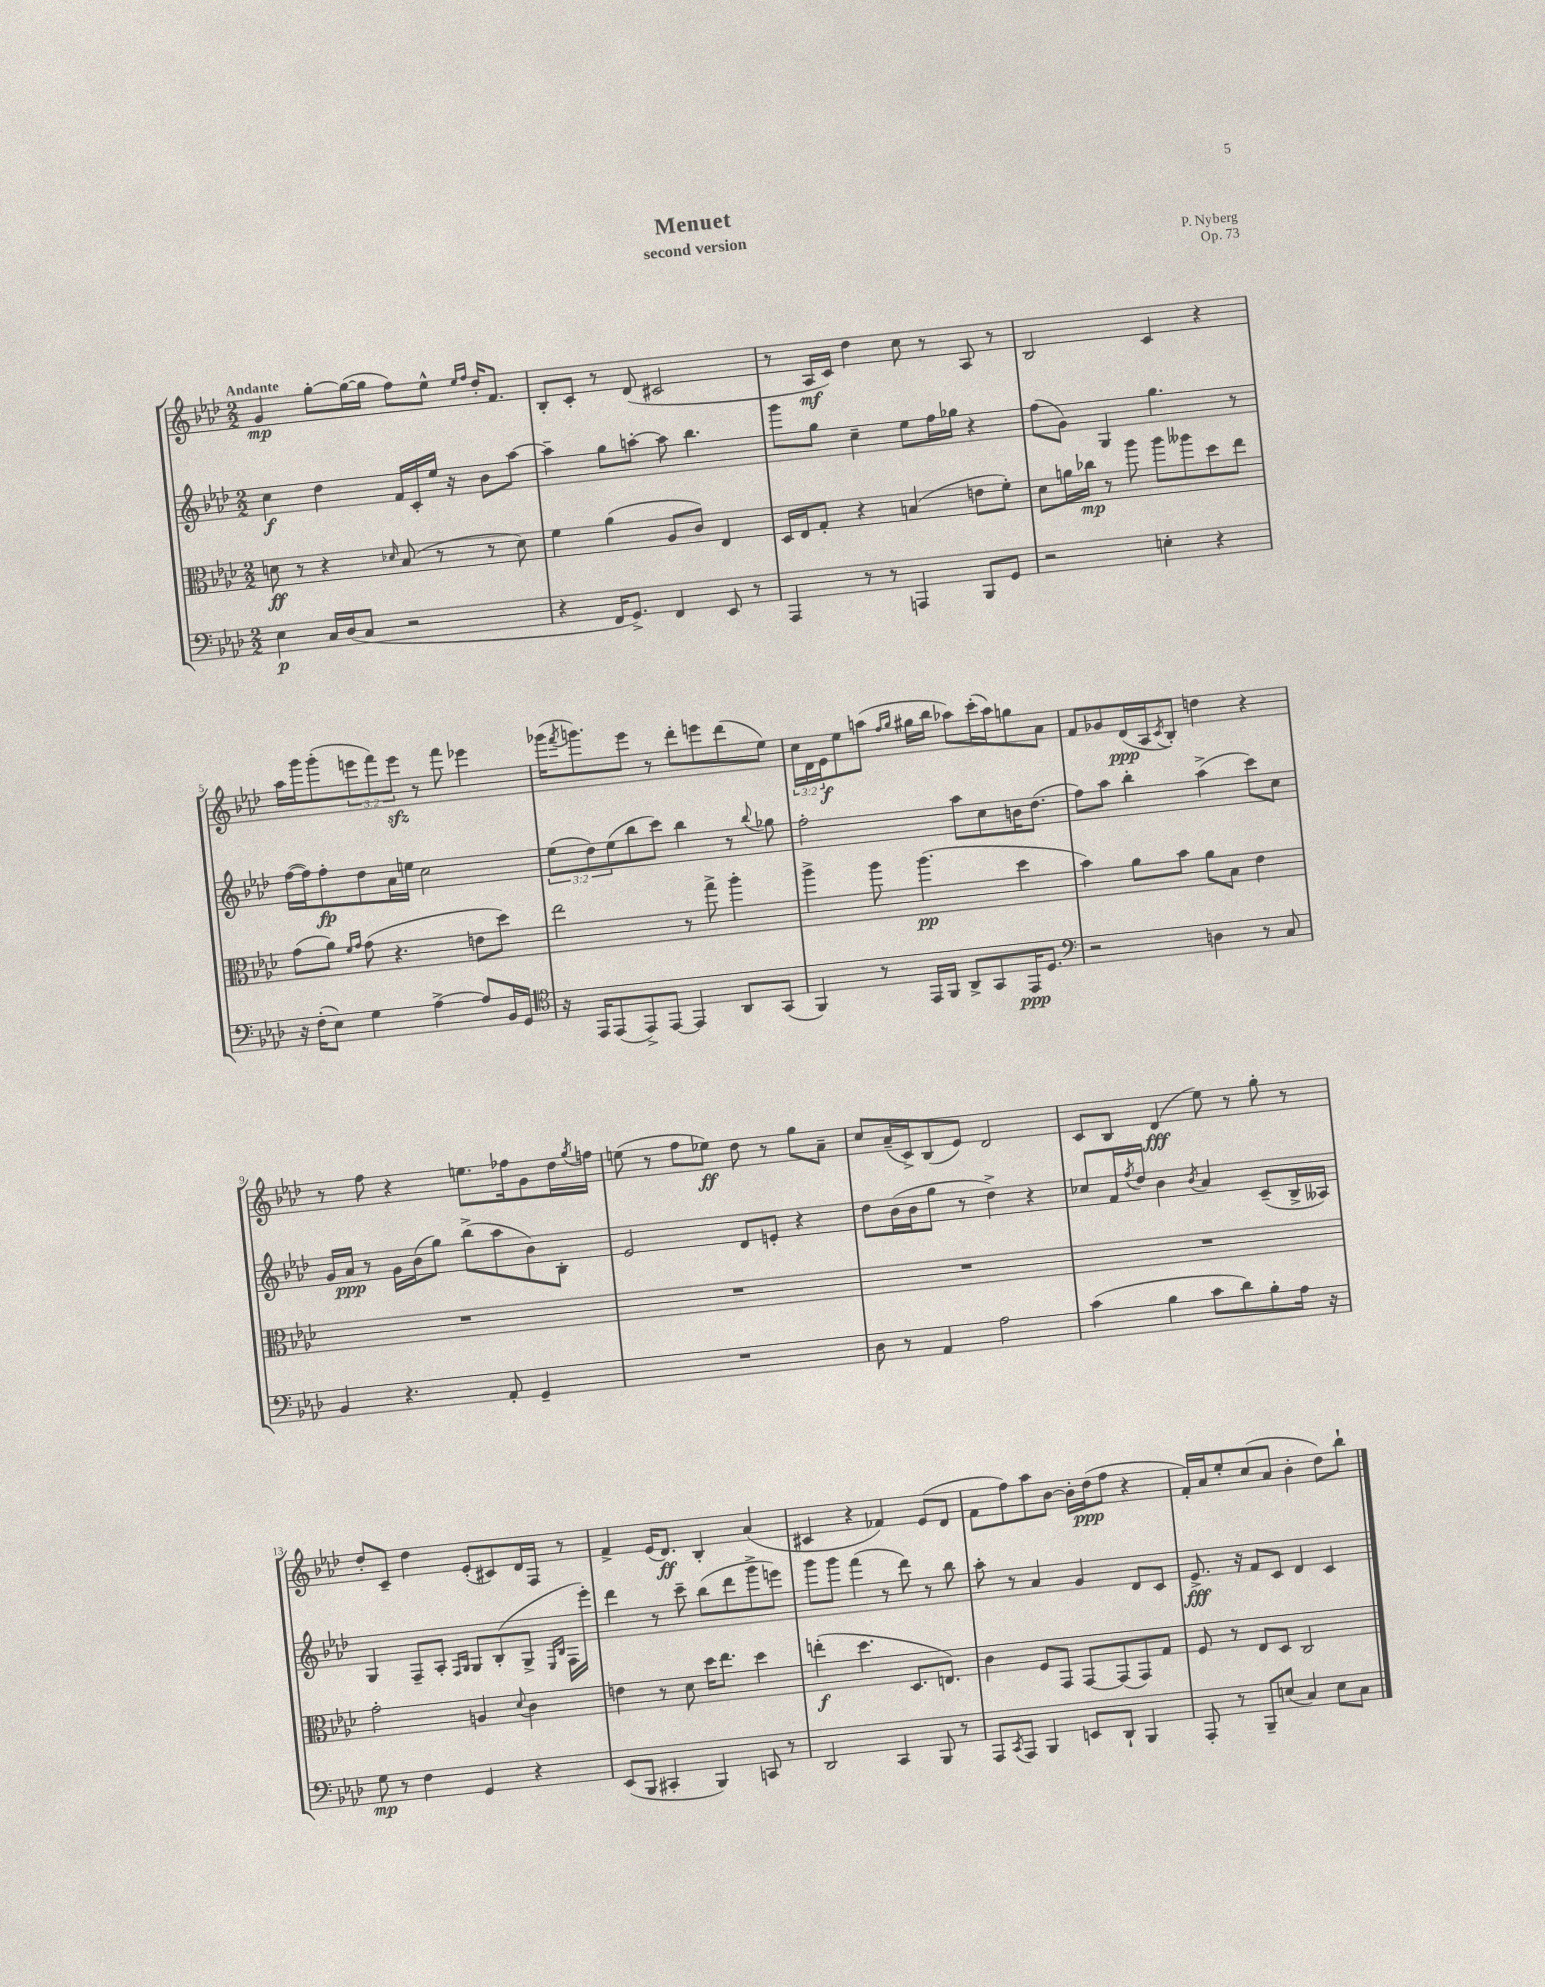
\header { title = "Menuet" composer = "P. Nyberg" subtitle = "second version" opus = "Op. 73" }
<<
\new StaffGroup <<
\new Staff = "s0" {
    \clef treble \key aes \major \numericTimeSignature \time 2/2 \override Staff.TupletNumber.text = #tuplet-number::calc-fraction-text \tempo "Andante"
    g'4\mp g''8~-. g''16~( g''16 f''8) ees''8-^ \grace { ees''16 f''16 } des''16-. f'8. |
    bes8-. c'8-. r8 des'8( cis'2 |
    r8 aes16\mf c'16) des''4 c''8 r8 aes8 r8 |
    bes2 c'4 r4 |
    aes''16 g'''16 g'''8-.( \tuplet 3/2 { e'''8 f'''8) e'''8\sfz } r8 f'''8 ees'''4 |
    ges'''16( \acciaccatura { f'''8 } g'''8.) ees'''8 r8 des'''8-. e'''8 des'''8( ees''8) |
    \tuplet 3/2 { c''16 des'16 ees'16\f } ees''8 a''8( \grace { f''16 g''16 } gis''16 bes''16 aes''8) c'''16-.( aes''16) g''8 aes'8 |
    f'8 ges'8 des'16\ppp( aes16 \acciaccatura { c'8 } bes8-.) d''4 r4 |
    r8 f''8 r4 e''8. fes''16 g'8 des''16 \acciaccatura { g''8 } f''16 |
    e''8( r8 f''8 ees''8\ff) des''8 r8 g''8 aes'8-- |
    c''8 aes'16--( c'16->) bes8( ees'8) des'2 |
    c'8 bes8 des'4\fff( ees''8) r8 g''8-. r8 |
    des''8-. c'8-- des''4 ees'8-.( cis'8) des'16 f16 r8 |
    f'4-> ees'16( des'8.\ff) bes4-. aes'4( |
    cis'4 r4 fes'4) ees'8( des'8 |
    f'8 f''8) aes''8 bes'8~ bes'16-. des''16\ppp( f''8 r4 |
    f'16-.) aes'16 ees''8-. c''8( aes'8 bes'4-. des''8) bes''8-! \bar "|." |
}
\new Staff = "s1" {
    \clef treble \key aes \major \numericTimeSignature \time 2/2 \override Staff.TupletNumber.text = #tuplet-number::calc-fraction-text
    c''4\f des''4 f'16 c'16-. ees''16 r16 bes'8 aes''8~ |
    aes''4-- g''8 a''8~-. a''8 bes''4. |
    g'''8 g''8 c''4-- ees''8 f''16 ges''16 r4 |
    f''8( g'8) g4 g''4. r8 |
    f''16~( f''16) f''8-.\fp des''8 aes'16 e''16 c''2 |
    \tuplet 3/2 { ees''8( des''8) ees''8( } bes''8 c'''8) bes''4 r8 \appoggiatura { bes''8 } ges''8 |
    f''2-. aes''8 c''8 b'16 des''8.( |
    f''8) aes''8 bes''4-. aes''4->( c'''8) c''8 |
    g'16 aes'16\ppp r8 g'16 bes'16( g''8) bes''8->( aes''8 bes'8) bes8-. |
    ees'2 des'8 e'8-. r4 |
    des''8 bes'16( bes'16 g''8 r8 des''4->) r4 |
    ces''8 f'16 \acciaccatura { f''8 } des''16 bes'4 \acciaccatura { bes'8 } aes'4 c'8--( bes16-> aeses16) |
    g4 f8-- aes8-. \grace { f16 g16 } g8 bes8-.( g8-> \grace { ees16 bes16 } f16 ees'''16-.) |
    des'''4 r8 c'''8-- bes''8( des'''8 g'''8-> e'''8) |
    g'''8 g'''8 f'''4( r8 des'''8) r8 bes''8 |
    aes''8-. r8 aes'4 g'4 des'8 c'8 |
    ees'8.->\fff r16 f'8 c'8 des'4 c'4 \bar "|." |
}
\new Staff = "s2" {
    \clef alto \key aes \major \numericTimeSignature \time 2/2
    d'8\ff r8 r4 \grace { des'16 } bes8( r8 r8 des'8) |
    f'4 aes'4( aes8 c'8) ees4 |
    des16 ees16 g8-. r4 b4( e'8 f'8-.) |
    des'8 a'16 ces''16\mp r8 aes''8 aes''8 aeses''8 des''8 ees''8 |
    g'8( aes'8) \grace { f'16 g'16 } g'8( r4. e'8 des''8) |
    ees''2 r8 g''8-> aes''4-. |
    aes''4-> aes''8 aes''4.\pp( des''4 |
    bes'4) aes'8 bes'8 aes'8 bes8 ees'4 |
    R1 |
    R1 |
    R1 |
    R1 |
    g'2-. a4 \appoggiatura { des'8 } c'4 |
    e'4 r8 des'8 des''16 ees''8. des''4 |
    e''4-.\f( des''4. des8. e8.) |
    c'4 f8 g,8 g,8~ g,8( g,8) g8 |
    f8 r8 ees8 des8 c2 \bar "|." |
}
\new Staff = "s3" {
    \clef bass \key aes \major \numericTimeSignature \time 2/2
    ees4\p c16 des16( c8 r2 |
    r4 f,16 g,8.->) f,4 ees,8 r8 |
    aes,,4 r8 r8 a,,4 bes,,8 g,8 |
    r2 e4-. r4 |
    r16 f16-.( ees8) g4 aes4~-> aes8 bes,16 g,16 |
    \clef tenor r16 ees,16 ees,8( ees,8->) ees,8~ ees,4 aes,8 g,8( |
    f,4) r8 ees,16 f,16 aes,8-> g,8 ees,16\ppp des8. |
    \clef bass r2 d4 r8 c8 |
    bes,4 r4. aes,8-. g,4-- |
    R1 |
    des8 r8 aes,4 aes2 |
    c'4( bes4 c'8 des'8) bes8-. aes16 r16 |
    g8\mp r8 f4 g,4 r4 |
    ees,8( bes,,8 cis,4-. bes,,4) c,8 r8 |
    des,2 c,4 bes,,8 r8 |
    aes,,8 \acciaccatura { c,8 } aes,,8 bes,,4 e,8 des,8-! bes,,4 |
    aes,,8-. r8 bes,,8-- e8( c4) e8 c8 \bar "|." |
}
>>
>>
